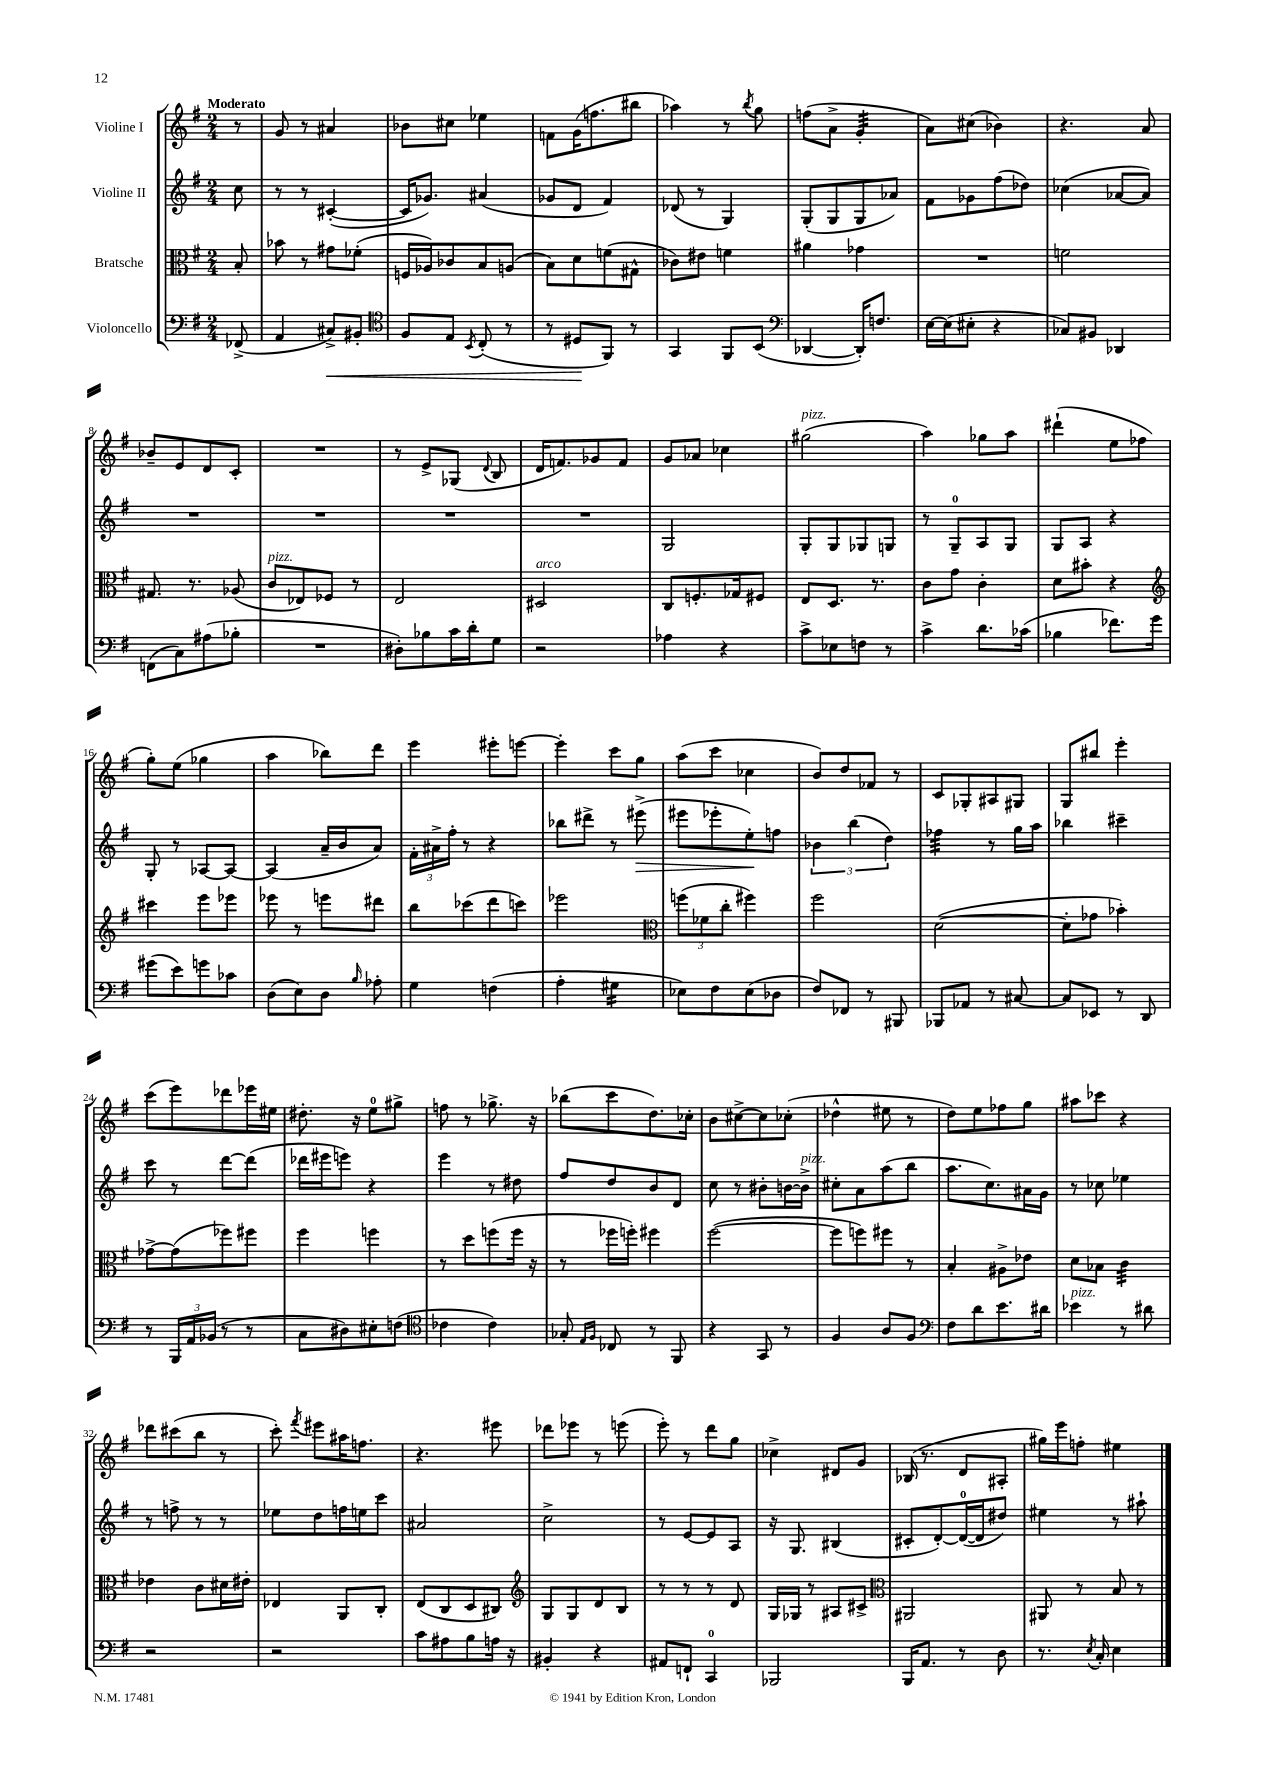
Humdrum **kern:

**kern	**kern	**kern	**kern
*staff4	*staff3	*staff2	*staff1
*clefF4	*clefC3	*clefG2	*clefG2
*k[f#]	*k[f#]	*k[f#]	*k[f#]
*M2/4	*M2/4	*M2/4	*M2/4
(8FF-^/	8B'/	8cc\	8r
=	=	=	=
4AA/	8b-\	8r	8g/
.	8r	8r	8r
8C#^/L)	8g#\L	([4c#'/	4a#/
8BB#'/J	(8f-'\J	.	.
=	=	=	=
*clefC4	*	*	*
8F#/L	16F/LL	16c#/]LK	8b-\L
.	16A-/J)	8.g-/J)	.
8E/J	8c-/	.	8cc#\J
8qBB/	.	.	.
(8C'/	8B/	(4a#/	4ee-\
8r	(8A/J	.	.
=	=	=	=
8r	8B\L)	8g-/L	8f\L
8D#/L	8d\	8d/J	(16g\K
.	.	.	8.ff\
8FF#/J)	(8f\	4f#/)	.
8r	8G#^^\J	.	8bb#\J
=	=	=	=
4GG/	8c-\L)	(8d-/	4aa-\)
.	8e#\J	8r	.
8FF#/L	4f\	4G/)	8r
.	.	.	8qbb/
(8BB/J	.	.	8gg\
=	=	=	=
*clefF4	*	*	*
[4DD-/	4a#\	(8G'/L	(8ff\L
.	.	8G/	8a^\J
16DD-'/]LK)	4g-\	8G/	4g'/
8.F/J	.	.	.
.	.	8a-/J)	.
=	=	=	=
[16E\LL	2r	8f#\L	8a\L)
(16E\]J	.	.	.
8E#'\J	.	8g-\	(8cc#\J
4r	.	(8ff#\	4b-\)
.	.	8dd-\J)	.
=	=	=	=
8C-/L)	2f\	(4cc-\	4.r
8BB#/J	.	.	.
4DD-/	.	[8a-/L	.
.	.	8a-/]J)	8a/
=	=	=	=
(8FF\L	8.G#/	2r	8b-~/L
8C\)	.	.	8e/
.	8.r	.	.
(8A#\	.	.	8d/
8B-'\J	(8A-/	.	8c'/J
=	=	=	=
2r	8c/L	2r	2r
.	8E-/)	.	.
.	8F-/J	.	.
.	8r	.	.
=	=	=	=
8D#'\L)	2E/	2r	8r
8B-\	.	.	8e^/L
16c\L	.	.	(8G-/J
16d'\J	.	.	.
.	.	.	8qqd/
8G\J	.	.	8B/
=	=	=	=
2r	2D#/	2r	16d/LK
.	.	.	8.f/)
.	.	.	8g-/
.	.	.	8f/J
=	=	=	=
4A-\	8C/L	2G/	8g/L
.	8.F'/	.	8a-/J
4r	.	.	4cc-\
.	16G-/k	.	.
.	8F#/J	.	.
=	=	=	=
8c^\L	8E/L	8G'/L	(2gg#\
8E-\	8.D/J	8G/	.
8F\J	.	8G-/	.
.	8.r	.	.
8r	.	8G/J	.
=	=	=	=
4c^\	8c\L	8r	4aa\)
.	8g\J	8G~/L	.
8.d\L	4c'\	8A/	8gg-\L
.	.	8G/J	8aa\J
(16c-\Jk	.	.	.
=	=	=	=
4B-\	8d\L	8G/L	(4ddd#`\
.	8b#'\J	8A/J	.
8.f-\L)	4r	4r	8ee\L
.	.	.	8ff-\J
16g\Jk	.	.	.
=	=	=	=
*	*clefG2	*	*
(8g#\L	4ccc#\	8G'/	8gg'\L)
8e\)	.	8r	(8ee\J
8g\	8eee\L	[8A-/L	4gg-\
8c-\J	8eee-\J	8A-/_J	.
=	=	=	=
(8D\L	8eee-\	(4A-/]	4aa\
8E\)	8r	.	.
8D\J	8eee\L	16a~/LL	8bb-\L)
.	.	16b/J	.
16qqB/	.	.	.
8A-'\	8ddd#\J	8a/J)	8ddd\J
=	=	=	=
4G\	8bb\L	24f#'\LL	4eee\
.	.	24a#^\	.
.	.	24ff#'\JJ	.
.	(8ccc-\	8r	.
(4F\	8ddd\	4r	8eee#'\L
.	8ccc\J)	.	[8eee\J
=	=	=	=
4A'\	2eee-\	8bb-\L	4eee'\]
.	.	8ddd#^\J	.
4G#\	.	8r	8ccc\L
.	.	(8eee#^\	8gg\J
=	=	=	=
*	*clefC3	*	*
8E-\L)	(12ff\L	8eee#\L	(8aa\L
.	12f-\	.	.
8F#\	.	8eee-'\	8ccc\J
.	12cc'\J	.	.
(8E-\	4ff#\)	8ee'\)	4cc-\
8D-\J	.	8ff\J	.
=	=	=	=
8F#/L)	2ff#\	6b-\	8b/L)
8FF-/J	.	.	8dd/
.	.	(6bb\	.
8r	.	.	8f-/J
.	.	6dd\)	.
8BBB#/	.	.	8r
=	=	=	=
8BBB-/L	([2d\	4ff-\	8c/L
8AA-/J	.	.	8G-'/
8r	.	8r	8A#/
[8C#/	.	16gg\LL	8G#/J
.	.	16aa\JJ	.
=	=	=	=
8C#/]L	8d'\]L	4bb-\	8G/L
8EE-/J	8g-\J	.	8bb#/J
8r	4b-'\)	4ccc#~\	4eee'\
8DD/	.	.	.
=	=	=	=
8r	[8g-^\L	8ccc\	(8ccc\L
24BBB/LL	(8g-\]	8r	8eee\)
24AA/	.	.	.
(24BB-/JJ	.	.	.
8r	8ff-\)	[8ddd\L	8ddd-\
8r	8ff#\J	(8ddd\]J	16eee-\L
.	.	.	16ee#\JJ
=	=	=	=
8C\L	4ff#\	16ddd-\LL	8.dd#'\
.	.	16eee#\J	.
8D#\)	.	8eee\J)	.
.	.	.	16r
8E#'\	4ff\	4r	8ee\L
(8F\J	.	.	8gg#^\J
=	=	=	=
*clefC4	*	*	*
4c-\	8r	4eee\	8ff\
.	8dd\L	.	8r
4c-\)	(8ff\	8r	8.gg-^\
.	16ff\Jk	8dd#\	.
.	16r	.	16r
=	=	=	=
8G-'/	8r	8ff#/L	(8bb-\L
16qqE/LL	.	.	.
16qqF#/JJ	.	.	.
8C-/	16ff-\LL	8dd/	8ccc\
.	16ff'\JJ)	.	.
8r	4ff#\	8b/	8.dd\)
8FF#/	.	8d/J	.
.	.	.	16cc-'\Jk
=	=	=	=
4r	([2ff#\	8cc\	8b\L
.	.	8r	[8cc#^\
8GG/	.	8b#'\L	8cc#\]
8r	.	[16b\L	(8cc-'\J
.	.	16b^\]JJ	.
=	=	=	=
4F#/	8ff#\]L	8cc#'\L	4dd-^^\
.	8ff\)	8a\	.
8A/L	8ff#\J	(8aa\	8ee#\
8F#/J	8r	8bb\J	8r
=	=	=	=
*clefF4	*	*	*
8F#\L	4B'/	8.aa\L	8dd\L)
8d\	.	.	8ee\
.	.	8.cc\)	.
8.e\	8A#^\L	.	8ff-\
.	8e-\J	16a#\L	8gg\J
16d#\Jk	.	16g\JJ	.
=	=	=	=
4e-\	8d\L	8r	8aa#\L
.	8B-\J	8cc-\	8ccc-\J
8r	4c\	4ee-\	4r
8d#\	.	.	.
=	=	=	=
2r	4e-\	8r	8ddd-\L
.	.	8ff^\	(8ccc#\
.	8c\L	8r	8bb\J
.	16d#\L	8r	8r
.	16e#'\JJ	.	.
=	=	=	=
2r	4E-/	8ee-\L	8ccc'\)
.	.	.	8qfff#/
.	.	8dd\	8eee#\L
.	8AA/L	16ff\L	16aa#\K
.	.	16ee\J	8.ff\J
.	8C'/J	8ccc\J	.
=	=	=	=
8c\L	(8E/L	2a#/	4.r
8A#\	8C/	.	.
8B\	8D/	.	.
16A\Jk	8C#/J)	.	8eee#\
16r	.	.	.
=	=	=	=
*	*clefG2	*	*
4BB#'/	8G/L	2cc^\	8ddd-\L
.	8G/	.	8eee-\J
4r	8d/	.	8r
.	8B/J	.	(8eee\
=	=	=	=
8AA#/L	8r	8r	8eee'\)
8FF`/J	8r	[8e/L	8r
4CC/	8r	8e/]	8ddd\L
.	8d/	8A/J	8gg\J
=	=	=	=
2BBB-/	16G/LL	16r	4cc-^\
.	16G-/JJ	8.G/	.
.	8r	.	.
.	8A#/L	(4B#/	8d#/L
.	8c#^/J	.	8g/J
=	=	=	=
*	*clefC3	*	*
16BBB/LK	2AA#/	8c#'/L	(16B-/
8.AA/J	.	.	8.r
.	.	[8d'/)	.
8r	.	(16d/_L	8d/L
.	.	16d/]J	.
8D\	.	8dd#/J)	8A#'/J
=	=	=	=
8.r	8AA#/	4ee#\	16gg#\LL)
.	.	.	16eee\J
.	8r	.	8ff'\J
8qE/	.	.	.
16C'/	.	.	.
4E\	8B/	8r	4ee#\
.	8r	8aa#`\	.
==	==	==	==
*-	*-	*-	*-
